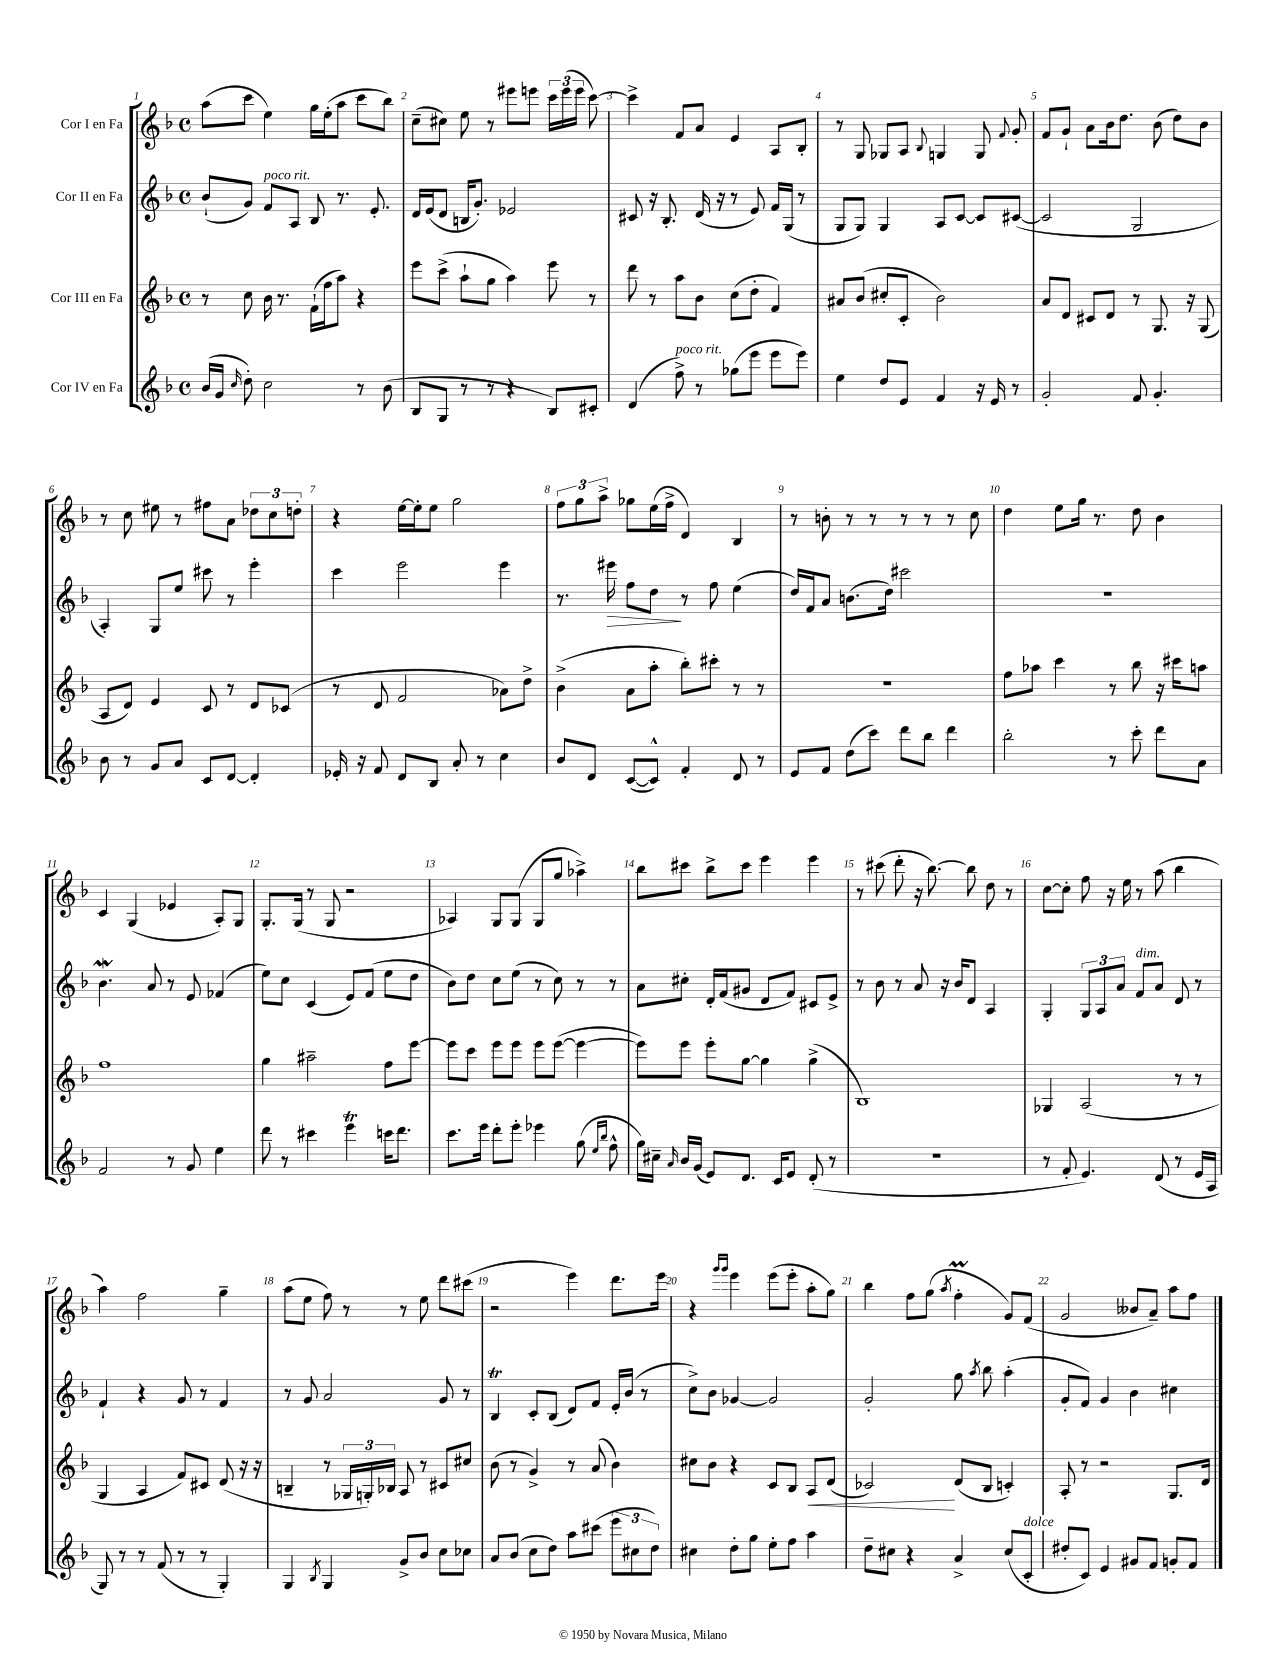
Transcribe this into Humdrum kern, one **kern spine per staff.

**kern	**kern	**dynam	**kern	**dynam	**kern
*part4	*part3	*part3	*part2	*part2	*part1
*staff4	*staff3	*staff3	*staff2	*staff2	*staff1
*I"Cor IV en Fa	*I"Cor III en Fa	*	*I"Cor II en Fa	*	*I"Cor I en Fa
*clefG2	*clefG2	*	*clefG2	*	*clefG2
*k[b-]	*k[b-]	*	*k[b-]	*	*k[b-]
*M4/4	*M4/4	*	*M4/4	*	*M4/4
*met(c)	*met(c)	*	*met(c)	*	*met(c)
=1	=1	=1	=1	=1	=1
(16b-/LL	8r	.	(8b-`/L	.	(8aa\L
16g/JJ	.	.	.	.	.
16qqcc/	.	.	.	.	.
8dd'\)	8cc\	.	8g/J)	.	8ccc\J
!	!	!	!LO:TX:a:i:t=poco rit.	!	!
2cc\	16b-\	.	8f/L	.	4ee\)
.	8.r	.	.	.	.
.	.	.	8A/J	.	.
.	(16f`\LL	.	8B-/	.	16gg\LL
.	16ff\J	.	.	.	(16ee'\J
.	8aa\J)	.	8.r	.	8aa\J
8r	4r	.	.	.	8ccc\L
.	.	.	8.e'/	.	.
(8b-\	.	.	.	.	8bb-\J)
=2	=2	=2	=2	=2	=2
8B-/L	8eee\L	.	16d/LL	.	(8cc~\L
.	.	.	(16e/J	.	.
8G/J	(8ccc^\J	.	8d/J	.	8cc#X\J)
8r	8aa`\L	.	16Bn/KL	.	8ee\
.	.	.	8.g'/J)	.	.
8r	8gg\J	.	.	.	8r
4r	4aa\)	.	2e-X/	.	8eee#X\L
.	.	.	.	.	8eeen\J
8B-/L)	8eee\	.	.	.	24ccc\LL
.	.	.	.	.	(24eee\
.	.	.	.	.	24eee\JJ
8c#X'/J	8r	.	.	.	[8ccc\)
=3	=3	=3	=3	=3	=3
(4d/	8ddd\	.	8c#X/	.	4ccc^\]
.	8r	.	16r	.	.
.	.	.	8.B-'/	.	.
!LO:TX:a:i:t=poco rit.	!	!	!	!	!
8ff^\)	8aa\L	.	.	.	8f/L
8r	8b-\J	.	(16d/	.	8a/J
.	.	.	16r	.	.
(8gg-X\L	(8cc\L	.	8r	.	4e/
8eee\J	8dd'\J	.	8e/)	.	.
8eee\L	4f/)	.	16f/LL	.	8A/L
.	.	.	(16G/JJ	.	.
8eee\J)	.	.	8r	.	8B-'/J
=4	=4	=4	=4	=4	=4
4ee\	8a#X/L	.	8G/L	.	8r
.	(8b-/J	.	8G/J)	.	8G/
8dd/L	8cc#X'/L	.	4G/	.	8G-X/L
8e/J	8c'/J	.	.	.	8A/J
.	.	.	.	.	8qqB-/
4f/	2b-\)	.	8A/L	.	4Gn/
.	.	.	[8c/J	.	.
16r	.	.	8c/L]	.	8G/
16e/	.	.	.	.	.
.	.	.	.	.	8qqf/
8r	.	.	([8c#X/J	.	8g'/
=5	=5	=5	=5	=5	=5
2g'/	8a/L	.	2c#/]	.	8f/L
.	8d/J	.	.	.	8g`/J
.	8c#X/L	.	.	.	8a\L
.	8d/J	.	.	.	16b-\k
.	.	.	.	.	8.dd\J
8f/	8r	.	2G/	.	.
4.g'/	8.G/	.	.	.	(8b-\
.	.	.	.	.	8dd\L)
.	16r	.	.	.	.
.	(8G/	.	.	.	8b-\J
!!LO:LB:g=z
=6	=6	=6	=6	=6	=6
8b-\	8A/L	.	4A'/)	.	8r
8r	8d/J)	.	.	.	8cc\
8g/L	4e/	.	8G/L	.	8ee#X\
8a/J	.	.	8ee/J	.	8r
8c/L	8c/	.	8ccc#X\	.	8ff#X\L
[8d/J	8r	.	8r	.	8a\J
4d'/]	8d/L	.	4eee'\	.	12dd-X\L
.	.	.	.	.	12cc\
.	(8c-X/J	.	.	.	.
.	.	.	.	.	12ddn'\J
=7	=7	=7	=7	=7	=7
16e-X'/	8r	.	4ccc\	.	4r
16r	.	.	.	.	.
8f/	8d/	.	.	.	.
8d/L	2f/	.	2eee\	.	[16ee\LL
.	.	.	.	.	16ee'\J]
8B-/J	.	.	.	.	8ee\J
8a'/	.	.	.	.	2gg\
8r	.	.	.	.	.
4cc\	8a-X\L)	.	4eee\	.	.
.	8dd^\J	.	.	.	.
=8	=8	=8	=8	=8	=8
8b-/L	(4b-^\	.	8.r	.	12ff\L
.	.	.	.	.	12gg\
8d/J	.	.	.	.	.
.	.	.	.	.	12aa^\J
!	!	!	!	!LO:HP:b	!
.	.	.	16eee#X\	>	.
([8c/L	8a\L	.	8ff\L	.	8gg-X\L
8c^^/J])	8aa'\J	.	8dd\J	.	(16ee\L
.	.	.	.	.	16ff^\JJ
4f'/	8bb-'\L)	.	8r	]	4d/)
.	8ccc#X'\J	.	8ff\	.	.
8d/	8r	.	(4ee\	.	4B-/
8r	8r	.	.	.	.
=9	=9	=9	=9	=9	=9
8e/L	1r	.	16dd/LL)	.	8r
.	.	.	16f/J	.	.
8f/J	.	.	8a/J	.	8bn'\
(8dd\L	.	.	(8.bn\L	.	8r
8ccc\J)	.	.	.	.	8r
.	.	.	16dd\Jk)	.	.
8ddd\L	.	.	2ccc#X\	.	8r
8bb-\J	.	.	.	.	8r
4ddd\	.	.	.	.	8r
.	.	.	.	.	8cc\
=10	=10	=10	=10	=10	=10
2bb-'\	8ff\L	.	1r	.	4dd\
.	8aa-X\J	.	.	.	.
.	4ccc\	.	.	.	8ee\L
.	.	.	.	.	16gg\Jk
.	.	.	.	.	8.r
8r	8r	.	.	.	.
8ccc'\	8bb-\	.	.	.	8dd\
8ddd\L	16r	.	.	.	4b-\
.	16ccc#X\KL	.	.	.	.
8a\J	8aan\J	.	.	.	.
!!LO:LB:g=z
=11	=11	=11	=11	=11	=11
2f/	1ff	.	4.b-w\	.	4c/
.	.	.	.	.	(4G/
.	.	.	8a/	.	.
8r	.	.	8r	.	4e-X/
8g/	.	.	8e/	.	.
4ee\	.	.	(4f-X/	.	8A'/L)
.	.	.	.	.	8G/J
=12	=12	=12	=12	=12	=12
8ddd\	4gg\	.	8ee\L)	.	8.G'/L
8r	.	.	8cc\J	.	.
.	.	.	.	.	(16G/Jk
4ccc#X\	2aa#X~\	.	(4c/	.	8r
.	.	.	.	.	8G/
4eeet\	.	.	8e/L)	.	2r
.	.	.	(8f/J	.	.
16cccn\KL	8ff\L	.	8ee\L	.	.
8.ddd\J	.	.	.	.	.
.	[8eee\J	.	8dd\J	.	.
=13	=13	=13	=13	=13	=13
8.ccc\L	8eee\L]	.	8b-\L)	.	4A-X/)
.	8ccc\J	.	8dd\J	.	.
16eee\Jk	.	.	.	.	.
8ddd'\L	8eee\L	.	8cc\L	.	8G/L
8eee'\J	8eee\J	.	(8ee\J	.	(8G/J
4eee-X\	8eee\L	.	8r	.	8G/L
.	([8eee\J	.	8cc\)	.	8gg/J
(8gg\	4eee\_	.	8r	.	4aa-X^\)
16qqee/LL	.	.	.	.	.
16qqbb-/JJ	.	.	.	.	.
8ff^^\	.	.	8r	.	.
=14	=14	=14	=14	=14	=14
16gg\LL)	8eee\L])	.	8a\L	.	8bb-\L
16cc#X~\JJ	.	.	.	.	.
16qqa/	.	.	.	.	.
16b-/LL	8eee\J	.	8cc#X'\J	.	8ccc#X\J
(16g/JJ	.	.	.	.	.
8e/L)	8eee'\L	.	16d'/LL	.	8bb-^\L
.	.	.	(16f/J	.	.
8.d/J	[8gg\J	.	8g#X/J	.	8ccc#\J
.	4gg\]	.	8d/L	.	4eee\
16c/KL	.	.	.	.	.
8e/J	.	.	8f/J)	.	.
(8d'/	(4gg^\	.	8c#X/L	.	4eee\
8r	.	.	8e^/J	.	.
=15	=15	=15	=15	=15	=15
1r	1B-)	.	8r	.	8r
.	.	.	8b-\	.	(8ccc#X\
.	.	.	8r	.	8ddd'\
.	.	.	8a/	.	16r
.	.	.	.	.	[8.bb-\)
.	.	.	16r	.	.
.	.	.	16b-/KL	.	.
.	.	.	8d/J	.	8bb-\]
.	.	.	4A/	.	8dd\
.	.	.	.	.	8r
=16	=16	=16	=16	=16	=16
8r	4G-X/	.	4G'/	.	[8cc\L
8f'/	.	.	.	.	8cc'\J]
4.e/)	(2A/	.	12G/L	.	8ff\
.	.	.	12A/	.	.
.	.	.	.	.	16r
.	.	.	12a/J	.	.
.	.	.	.	.	16ee\
!	!	!	!LO:TX:a:i:t=dim.	!	!
.	.	.	8f/L	.	8r
(8d/	.	.	8a/J	.	(8aa\
8r	8r	.	8d/	.	4bb-\
16e/LL	8r	.	8r	.	.
16A/JJ	.	.	.	.	.
!!LO:LB:g=z
=17	=17	=17	=17	=17	=17
8G/)	4G/	.	4f`/	.	4aa\)
8r	.	.	.	.	.
8r	4A/	.	4r	.	2ff\
(8f/	.	.	.	.	.
8r	8f/L)	.	8g/	.	.
8r	8c#X/J	.	8r	.	.
4G'/)	(8d/	.	4f/	.	4gg~\
.	16r	.	.	.	.
.	16r	.	.	.	.
=18	=18	=18	=18	=18	=18
4G/	4Bn~/	.	8r	.	(8aa\L
.	.	.	8g/	.	8ee\J
8qB-/	.	.	.	.	.
4G/	8r	.	2a/	.	8ff\)
.	24G-X/LL	.	.	.	8r
.	24Gn'/)	.	.	.	.
.	24B-X/JJ	.	.	.	.
8g^/L	8A/	.	.	.	8r
8b-/J	8r	.	.	.	8ee\
8cc\L	8c#X/L	.	8g/	.	8ddd\L
8cc-X\J	8cc#X/J	.	8r	.	(8ccc#X\J
=19	=19	=19	=19	=19	=19
8a/L	(8b-\	.	4B-T/	.	2r
(8b-/J	8r	.	.	.	.
8cc\L	4g^/)	.	8c'/L	.	.
8dd\J)	.	.	(8B-/J	.	.
8aa\L	8r	.	8d/L)	.	4eee\)
(8ccc#X\J	(8a/	.	8f/J	.	.
12eee\L	4b-\)	.	16e'/LL	.	8.ddd\L
.	.	.	(16b-/JJ	.	.
12cc#X\	.	.	.	.	.
.	.	.	8r	.	.
12dd\J)	.	.	.	.	.
.	.	.	.	.	16eee\Jk
=20	=20	=20	=20	=20	=20
4cc#X\	8cc#X\L	.	8cc^\L)	.	4r
.	8b-\J	.	8b-\J	.	.
.	.	.	.	.	16qqggg/LL
.	.	.	.	.	16qqggg/JJ
8dd'\L	4r	.	[4g-X/	.	4eee\
8gg\J	.	.	.	.	.
8ee'\L	8c/L	.	2g-/]	.	(8eee\L
8ff\J	8B-/J	.	.	.	8eee'\J
!	!	!LO:HP:b	!	!	!
4aa\	8A/L	<	.	.	8aa'\L
.	(8d/J	.	.	.	8gg\J)
=21	=21	=21	=21	=21	=21
8dd~\L	2c-X/)	.	2g'/	.	4bb-\
8cc#X\J	.	.	.	.	.
4r	.	.	.	.	8ff\L
.	.	.	.	.	(8gg\J
.	.	.	.	.	8qaa/
4a^/	(8d/L	[	8gg\	.	4ffM'\
.	.	.	8qaa/	.	.
.	8B-/J	.	8bb-\	.	.
(8cc#/L	4cn'/)	.	(4aa'\	.	8g/L)
!LO:TX:a:i:t=dolce	!	!	!	!	!
8c'/J	.	.	.	.	(8f/J
=22	=22	=22	=22	=22	=22
8dd#X'/L	8A'/	.	8g'/L	.	2g/
8c/J)	8r	.	8f/J)	.	.
4e/	2r	.	4g/	.	.
8g#X/L	.	.	4b-\	.	8b--X/L
8f/J	.	.	.	.	8a~/J)
8gn'/L	8.G/L	.	4cc#X\	.	8aa\L
8f/J	.	.	.	.	8ff\J
.	16d/Jk	.	.	.	.
==	==	==	==	==	==
*-	*-	*-	*-	*-	*-
